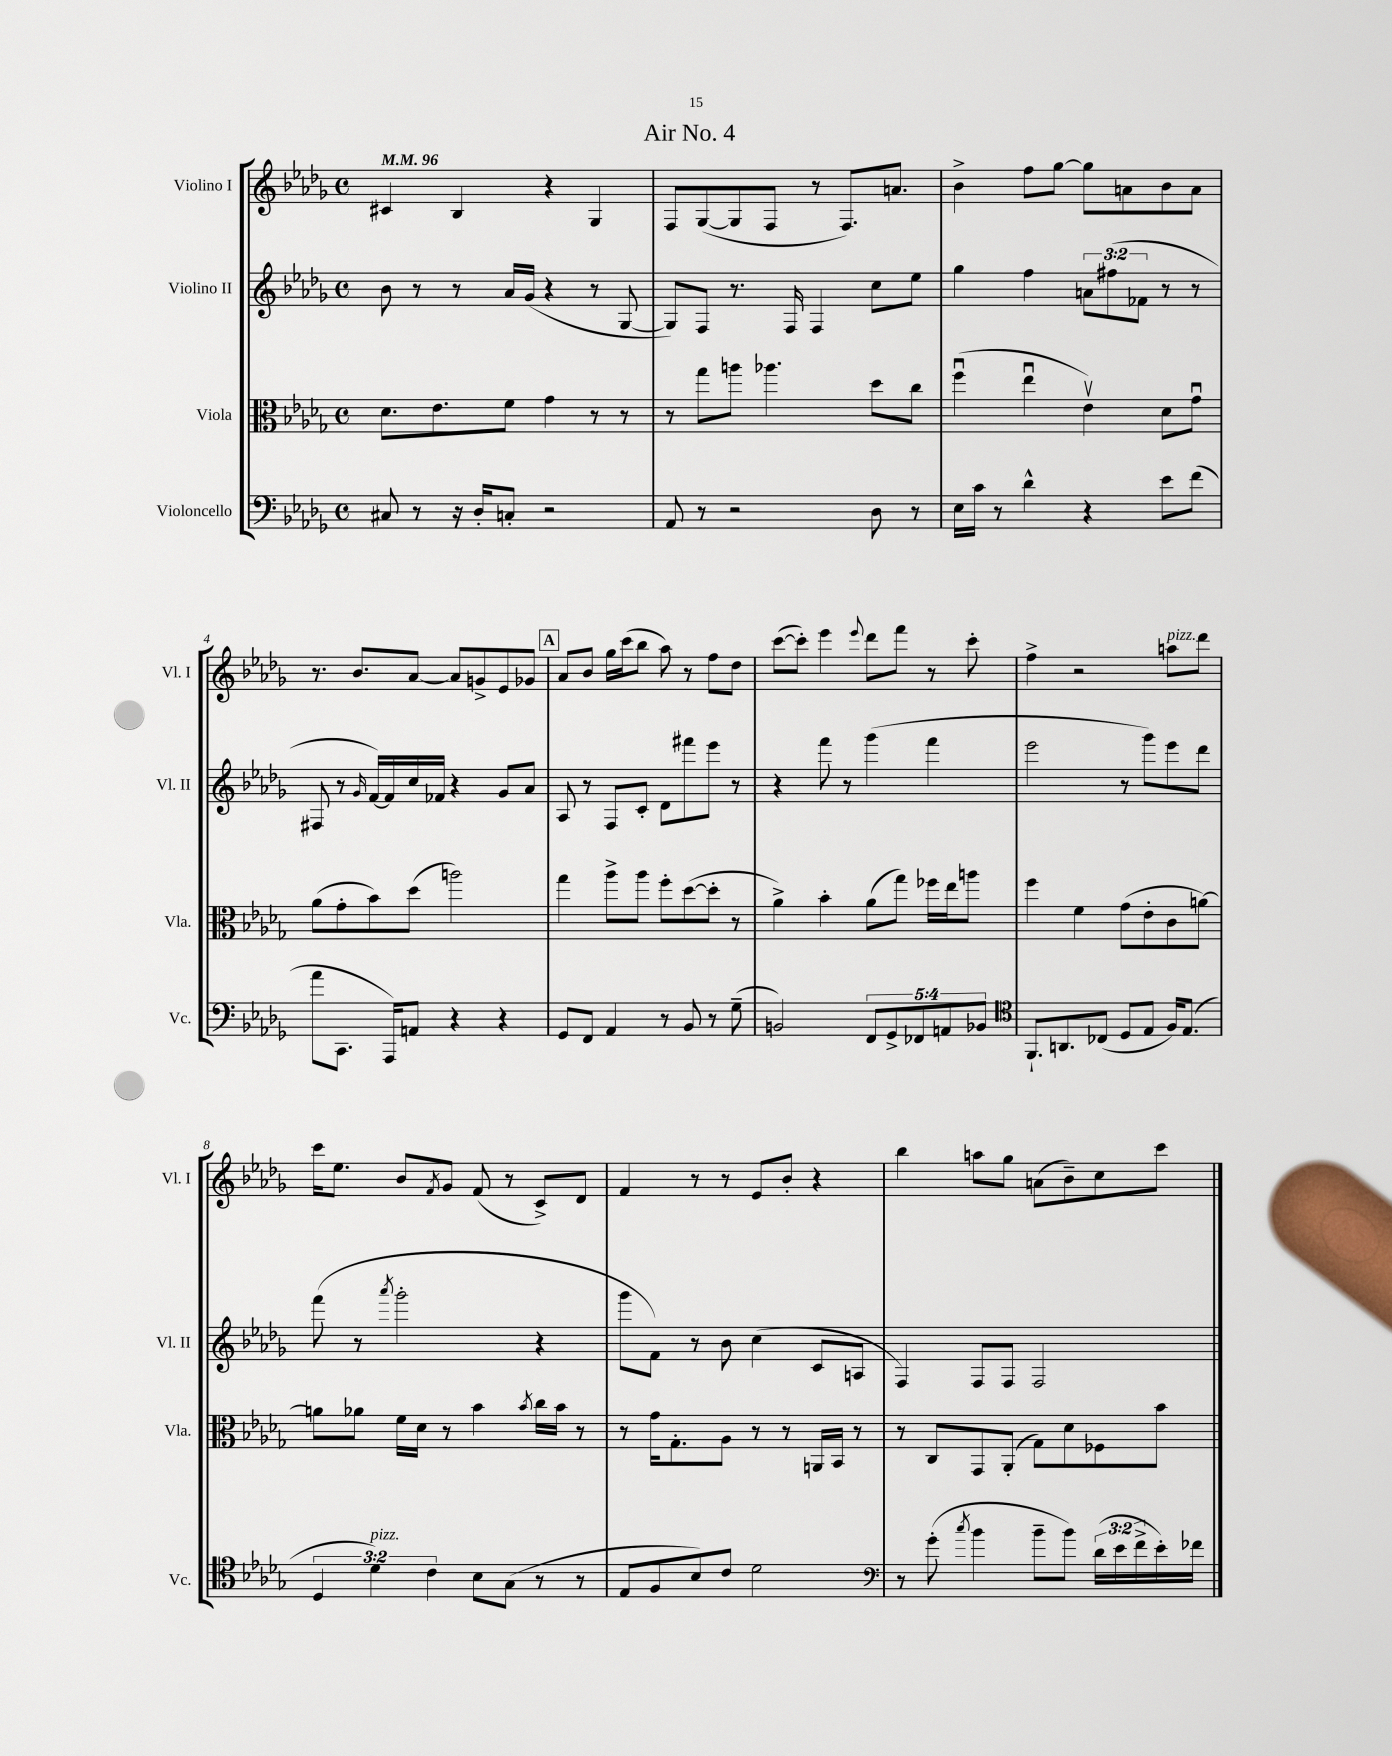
\header { title = "Air No. 4" }
<<
\new StaffGroup <<
\new Staff = "s0" \with { instrumentName = "Violino I" shortInstrumentName = "Vl. I" } {
    \clef treble \key des \major \defaultTimeSignature \time 4/4 \tempo 4 = 96
    cis'4 bes4 r4 ges4 |
    f8 ges8~( ges8 f8 r8 f8.) a'8. |
    bes'4-> f''8 ges''8~ ges''8 a'8 bes'8 a'8 |
    r8. bes'8. aes'8~ aes'8 g'8-> ees'8 ges'8 |
    \mark \markup { \box "A" } aes'8 bes'8 ges''16 c'''16( bes''8 aes''8) r8 f''8 des''8 |
    c'''8~( c'''8-.) ees'''4 \appoggiatura { ees'''8 } des'''8 f'''8 r8 c'''8-. |
    f''4-> r2 a''8^\markup { \italic "pizz." } des'''8 |
    c'''16 ees''8. bes'8 \acciaccatura { f'8 } ges'8 f'8( r8 c'8->) des'8 |
    f'4 r8 r8 ees'8 bes'8-. r4 |
    bes''4 a''8 ges''8 a'8( bes'8--) c''8 c'''8 \bar "|." |
}
\new Staff = "s1" \with { instrumentName = "Violino II" shortInstrumentName = "Vl. II" } {
    \clef treble \key des \major \defaultTimeSignature \time 4/4 \override Staff.TupletNumber.text = #tuplet-number::calc-fraction-text
    bes'8 r8 r8 aes'16 ges'16( r4 r8 ges8~ |
    ges8) f8 r8. f16 f4 c''8 ees''8 |
    ges''4 f''4 \tuplet 3/2 { a'8 fis''8( fes'8 } r8 r8 |
    fis8 r8 \grace { ges'16 } f'16~) f'16 c''16 fes'16 r4 ges'8 aes'8 |
    \mark \markup { \box "A" } aes8 r8 f8 c'8-. des'8 fis'''8 ees'''8 r8 |
    r4 f'''8 r8 ges'''4( f'''4 |
    ees'''2 r8 ges'''8) ees'''8 des'''8 |
    f'''8( r8 \acciaccatura { aes'''8 } ges'''2-. r4 |
    ges'''8 f'8) r8 bes'8 c''4( c'8 a8 |
    f4) f8 f8 f2 \bar "|." |
}
\new Staff = "s2" \with { instrumentName = "Viola" shortInstrumentName = "Vla." } {
    \clef alto \key des \major \defaultTimeSignature \time 4/4
    des'8. ees'8. f'8 ges'4 r8 r8 |
    r8 ges''8 a''8 aes''4. des''8 c''8 |
    f''4\downbow( ees''4\downbow ees'4\upbow) des'8 ges'8\downbow |
    aes'8( ges'8-. bes'8) des''8( a''2) |
    \mark \markup { \box "A" } ges''4 aes''8-> aes''8 f''8-. des''8~( des''8-. r8 |
    aes'4->) bes'4-. aes'8( ges''8) fes''16 ees''16 a''8 |
    f''4 f'4 ges'8( ees'8-. c'8 a'8~) |
    a'8 aes'8 f'16 des'16 r8 bes'4 \acciaccatura { bes'8 } c''16 bes'16 r8 |
    r8 ges'16 ges8.-. aes8 r8 r8 a,16 bes,16 r8 |
    r8 c8 ges,8 aes,8-.( ges8) des'8 fes8 bes'8 \bar "|." |
}
\new Staff = "s3" \with { instrumentName = "Violoncello" shortInstrumentName = "Vc." } {
    \clef bass \key des \major \defaultTimeSignature \time 4/4 \override Staff.TupletNumber.text = #tuplet-number::calc-fraction-text
    cis8 r8 r16 des16-. c8-. r2 |
    aes,8 r8 r2 des8 r8 |
    ees16 c'16 r8 des'4-^ r4 ees'8 f'8( |
    aes'8 c,8. aes,,16) a,8 r4 r4 |
    \mark \markup { \box "A" } ges,8 f,8 aes,4 r8 bes,8 r8 ges8--( |
    b,2) \tuplet 5/4 { f,8 ges,8-> fes,8 a,8 bes,8 } |
    \clef tenor f,8.-! a,8. ces8( des8 ees8 f16) ees8.( |
    \tuplet 3/2 { des4 des'4^\markup { \italic "pizz." }) c'4 } bes8 ges8( r8 r8 |
    ees8 f8 bes8) c'8 des'2 |
    \clef bass r8 ges'8-.( \acciaccatura { c''8 } bes'4 bes'8-- bes'8) \tuplet 3/2 { des'16( ees'16 f'16-> } ees'16-.) fes'16 \bar "|." |
}
>>
>>
